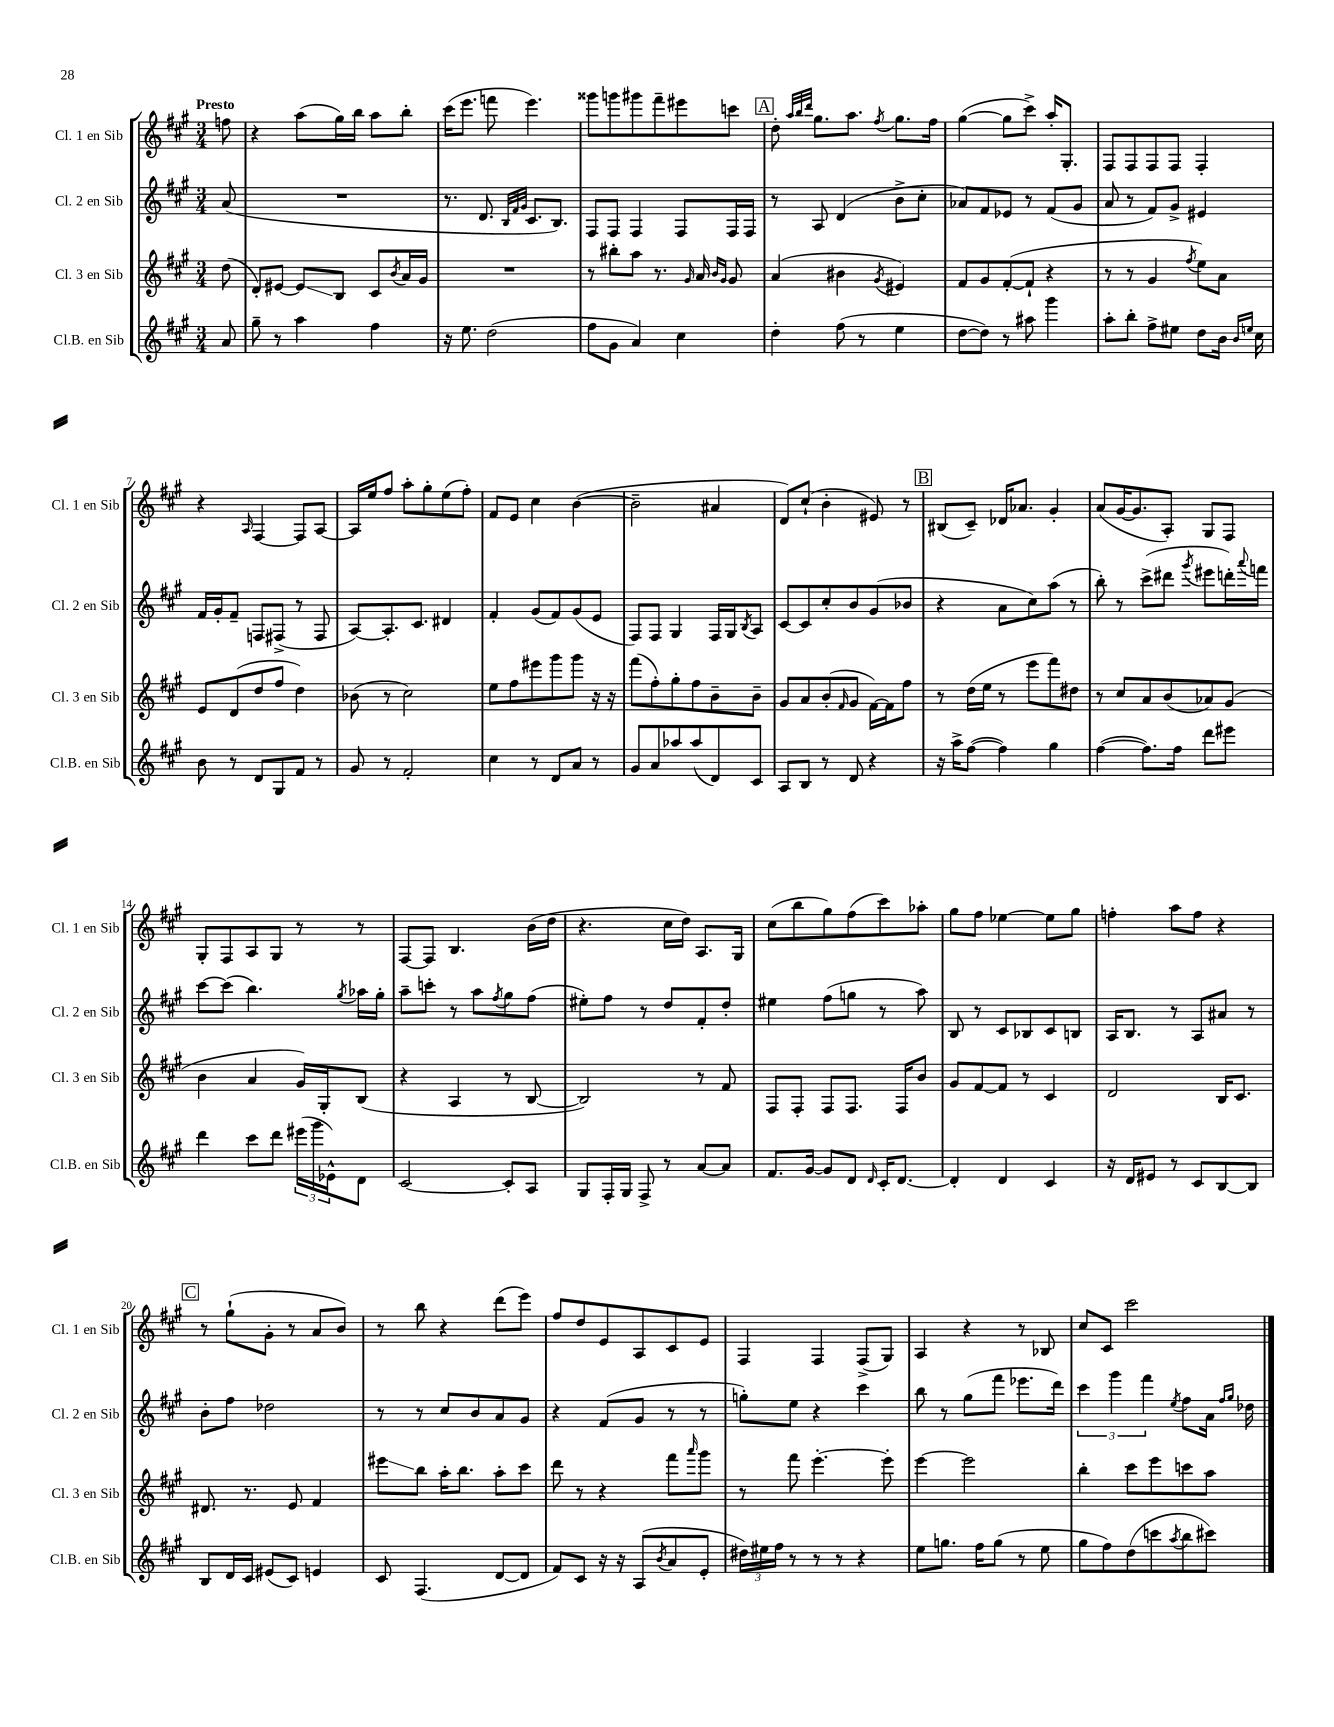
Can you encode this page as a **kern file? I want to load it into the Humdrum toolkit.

**kern	**kern	**kern	**kern
*staff4	*staff3	*staff2	*staff1
*clefG2	*clefG2	*clefG2	*clefG2
*k[f#c#g#]	*k[f#c#g#]	*k[f#c#g#]	*k[f#c#g#]
*M3/4	*M3/4	*M3/4	*M3/4
8a	(8dd	(8a	8ff
=	=	=	=
8gg#~	8d')	2.r	4r
8r	[8e#	.	.
4aa	8e#]	.	(8aa
.	8B	.	16gg#)
.	.	.	16bb
4ff#	8c#	.	8aa
.	8qb	.	.
.	16a	.	8bb'
.	16g#	.	.
=	=	=	=
16r	2.r	8.r	(16ccc#
8.ee	.	.	8.eee
.	.	8.d	.
(2dd	.	.	8fff
.	.	32qqB	.
.	.	32qqf#	.
.	.	32qqg#	.
.	.	8.c#	4.eee)
.	.	8.B)	.
=	=	=	=
8ff#	8r	8F#	8ggg##
8g#	8bb#'	8F#	8ggg
4a)	8aa	4F#	8ggg#
.	8.r	.	8fff#~
4cc#	.	8F#	8eee#
.	16qqg#	.	.
.	16a	.	.
.	16qqb	.	.
.	16qqg#	.	.
.	8g#	16F#	8ccc
.	.	16F#	.
=	=	=	=
4dd'	(4a	8r	8dd'
.	.	.	32qqaa
.	.	.	32qqbb
.	.	.	32qqddd
.	.	8A	8.gg#
(8ff#	4b#	(4d	.
.	.	.	8.aa
8r	.	.	.
.	8qg#	.	8qff#
4ee	4e#)	8b^	8.gg#
.	.	8cc#'	.
.	.	.	16ff#
=	=	=	=
[8dd	8f#	8a-)	([4gg#
8dd])	8g#	8f#	.
8r	([8f#'	8e-	8gg#]
8aa#	8f#`]	8r	8ccc#^)
4ggg#	4r	(8f#	16aa'
.	.	.	8.G#'
.	.	8g#	.
=	=	=	=
8aa'	8r	8a	8F#
8bb'	8r	8r	8F#
8ff#^	4g#	8f#)	8F#
8ee#	.	8g#^	8F#
.	8qff#	.	.
8dd	8ee)	4e#	4F#'
16b	8a	.	.
16qqb	.	.	.
16qqee	.	.	.
16cc#	.	.	.
=	=	=	=
8b	8e	16f#	4r
.	.	16g#'	.
8r	(8d	8f#~	.
.	.	.	16qqA
8d	8dd	8F	[4F#
8G#	8ff#	(8F#^	.
8f#	4dd)	8r	8F#]
8r	.	8F#	[8A
=	=	=	=
8g#	(8b-	[8A)	16A]
.	.	.	16ee
8r	8r	8.A']	8ff#
2f#'	2cc#)	.	8aa'
.	.	8.c#	.
.	.	.	8gg#'
.	.	4d#	(8ee
.	.	.	8ff#')
=	=	=	=
4cc#	8ee	4f#'	8f#
.	8ff#	.	8e
8r	8eee#	(8g#	4cc#
8d	8ggg#	8f#)	.
8a	8ggg#	(8g#	([4b
8r	16r	8e	.
.	16r	.	.
=	=	=	=
8g#	(8fff#	8F#)	2b~]
8a	8ff#')	8F#	.
8aa-	8gg#'	4G#	.
(8aa-	8ff#	.	.
8d)	8b~	16F#	4a#
.	.	16G#	.
.	.	8qB	.
8c#	8b~	8A	.
=	=	=	=
8A	8g#	[8c#	8d)
8B	8a	8c#]	(8cc#`
8r	(8b'	8cc#'	4b'
.	16qqf#	.	.
8d	8g#	8b	.
4r	[16f#)	(8g#	8e#)
.	16f#]	.	.
.	8ff#	8b-	8r
=	=	=	=
16r	8r	4r	(8B#
16aa^	.	.	.
([8ff#	(16dd	.	8c#~)
.	16ee	.	.
4ff#])	8r	8a	16d-
.	.	.	8.a-
.	8eee	8cc#)	.
4gg#	8fff#)	(8aa	4g#'
.	8dd#	8r	.
=	=	=	=
([4ff#	8r	8bb')	(8a
.	8cc#	8r	[16g#
.	.	.	8.g#]
8.ff#])	8a	(8ccc#^	.
.	(8b	8ddd#	8A')
16ff#	.	.	.
.	.	8qggg#	.
8ddd	8a-)	8eee#	8G#
8eee#	(8g#	16ddd')	8F#
.	.	8qqaaa	.
.	.	16fff	.
=	=	=	=
4ddd	4b	[8ccc#	8G#'
.	.	(8ccc#]	8F#
8ccc#	4a	4.bb)	8A
8ddd	.	.	8G#
(24eee#	16g#)	.	8r
24ggg#	.	.	.
.	16G#'	.	.
24e-^^)	.	.	.
.	.	8qgg#	.
8d	(8B	16aa-	8r
.	.	16gg#'	.
=	=	=	=
[2c#	4r	8aa~	[8F#
.	.	8ccc'	8F#]
.	4A	8r	4.B
.	.	8aa	.
.	.	8qff#	.
8c#']	8r	8gg#	.
8A	[8B	(8ff#	(16b
.	.	.	16dd
=	=	=	=
8G#	2B])	8ee#')	4.r
16F#'	.	8ff#	.
16G#	.	.	.
8F#^	.	8r	.
8r	.	8dd	16cc#
.	.	.	16dd)
[8a	8r	8f#'	8.A
8a]	8f#	8dd'	.
.	.	.	16G#
=	=	=	=
8.f#	8F#	4ee#	(8cc#
.	8F#'	.	8bb
[16g#	.	.	.
8g#]	8F#	(8ff#	8gg#)
8d	8.F#	8gg	(8ff#
16qqd	.	.	.
16c#'	.	8r	8ccc#)
[8.d	16F#	.	.
.	8b	8aa)	8aa-'
=	=	=	=
4d']	8g#	8B	8gg#
.	[8f#	8r	8ff#
4d	8f#]	8c#	[4ee-
.	8r	8B-	.
4c#	4c#	8c#	8ee-]
.	.	8B	8gg#
=	=	=	=
16r	2d	16A	4ff'
16d	.	8.B	.
8e#	.	.	.
8r	.	8r	8aa
8c#	.	8A	8ff
[8B	16B	8a#	4r
.	8.c#	.	.
8B]	.	8r	.
=	=	=	=
8B	8.d#	8b'	8r
16d	.	8ff#	(8gg#`
16c#	8.r	.	.
(8e#	.	2dd-	8g#'
8c#)	8e	.	8r
4e	4f#	.	8a
.	.	.	8b)
=	=	=	=
8c#	8eee#	8r	8r
(4.F#	8bb	8r	8bb
.	16aa'	8cc#	4r
.	8.bb	.	.
.	.	8b	.
[8d	8aa'	8a	(8ddd
8d]	8ccc#	8g#	8eee)
=	=	=	=
8f#)	8ddd	4r	8ff#
8c#	8r	.	8dd
16r	4r	(8f#	8e
16r	.	.	.
(8A	.	8g#	8A
8qb	.	.	.
8a	8fff#	8r	8c#
.	16qqaaa	.	.
8e'	8ggg#	8r	8e
=	=	=	=
24dd#)	8r	8gg')	4F#
24ee#	.	.	.
24ff#	.	.	.
8r	8fff#	8ee	.
8r	[4.eee'	4r	4F#
8r	.	.	.
4r	.	4ccc#	(8F#^
.	8eee']	.	8G#)
=	=	=	=
8ee	[4eee	8bb	4A
8.gg	.	8r	.
.	2eee]	(8gg#	4r
16ff#	.	.	.
(8gg	.	8fff#	.
8r	.	8.eee-	8r
8ee	.	.	8B-
.	.	16ddd)	.
=	=	=	=
8gg#	4bb'	6ccc#	8cc#
8ff#)	.	.	8c#
.	.	6ggg#	.
(8dd	8ccc#	.	2ccc#
.	.	6fff#	.
8ccc	8eee	.	.
8qaa	.	8qee	.
8bb	8ccc	8ff#	.
8ccc#)	8aa	16a	.
.	.	16qqff#	.
.	.	16qqgg#	.
.	.	16dd-	.
==	==	==	==
*-	*-	*-	*-
